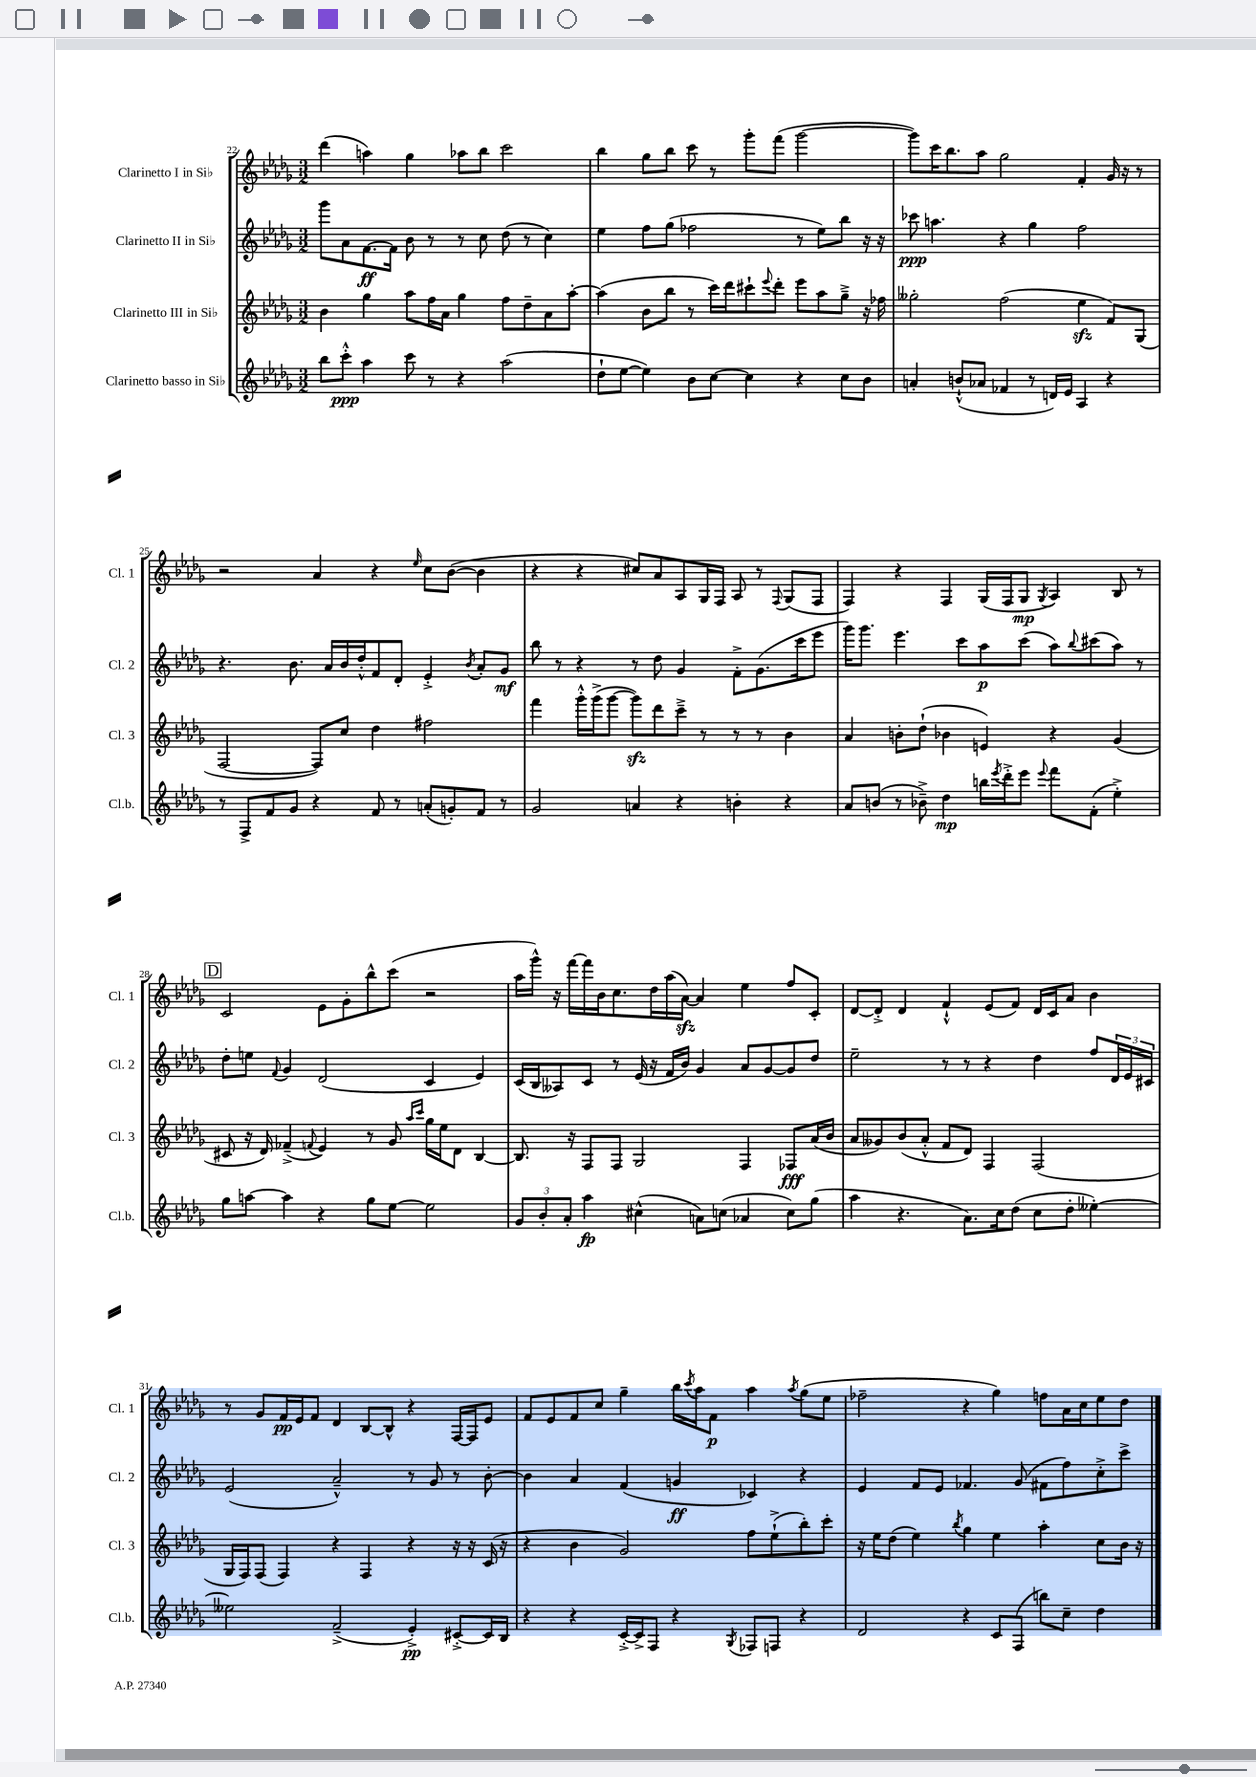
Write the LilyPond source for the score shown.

<<
\new StaffGroup <<
\new Staff = "s0" \with { instrumentName = "Clarinetto I in Sib" shortInstrumentName = "Cl. 1" } {
    \clef treble \key des \major \numericTimeSignature \time 3/2
    des'''4( a''4) ges''4 aes''8 bes''8 c'''2 |
    bes''4 ges''8 bes''8 c'''8 r8 ges'''8-. f'''8( ges'''2~ |
    ges'''8) c'''16 bes''8. aes''8 ges''2 f'4-. ges'16 r16 r8 |
    r2 aes'4 r4 \grace { ees''16 } c''8 bes'8~( bes'4 |
    r4 r4 cis''8) aes'8 aes8 ges16 f16 aes8 r8 \appoggiatura { f8 } ges8( f8 |
    f4) r4 f4 ges16( f16 ges8\mp \acciaccatura { ges8 } aes4) bes8 r8 |
    \mark \markup { \box "D" } c'2 ees'8 ges'8-. bes''8-^ c'''8( r2 |
    aes''16 ges'''16-^) r16 f'''16~ f'''16 bes'16 c''8. des''16 aes''16( aes'16~\sfz) aes'4 ees''4 f''8 c'8-. |
    des'8~ des'8-.-> des'4 f'4-!-^ ees'8( f'8) des'16 c'16 aes'8 bes'4 |
    r8 ges'8 f'16\pp ees'16 f'8 des'4 bes8~ bes8-^ r4 f16~ f16 ees'8 |
    f'8 ees'8 f'8 c''8 ges''4-- bes''16 \acciaccatura { c'''8 } aes''16 f'8\p aes''4 \acciaccatura { aes''8 } ges''8( ees''8 |
    fes''2-- r4 ges''4) f''8 aes'16 c''16 ees''8 des''8 \bar "|." |
}
\new Staff = "s1" \with { instrumentName = "Clarinetto II in Sib" shortInstrumentName = "Cl. 2" } {
    \clef treble \key des \major \numericTimeSignature \time 3/2
    ges'''8 aes'8 f'8.~\ff f'16 bes'8 r8 r8 c''8 des''8( r8 c''4) |
    ees''4 f''8 ges''8( fes''2 r8 ees''8) bes''8 r16 r16 |
    ces'''8\ppp a''4. r4 ges''4 f''2 |
    r4. bes'8. aes'16 bes'16 des''16-.-^ f'8 des'8-. ees'4-.-> \acciaccatura { bes'8 } aes'8-. ges'8\mf |
    bes''8 r8 r4 r8 des''8 ges'4 f'8-.-> ges'8.( c'''16 ees'''8 |
    ges'''16) ges'''8. ees'''4. c'''8 aes''8\p c'''8( aes''8) \appoggiatura { bes''8 } cis'''8( aes''8) r8 |
    \mark \markup { \box "D" } des''8-. e''8 \appoggiatura { f'8 } ges'4 des'2( c'4 ees'4) |
    c'16( bes16 aeses8) c'8 r8 ees'16( r16 f'16 bes'16) ges'4 aes'8 ges'8~ ges'8 des''8 |
    ees''2-- r8 r8 r4 des''4 f''8 \tuplet 3/2 { des'16 ees'16 cis'16 } |
    ees'2( aes'2---^) r8 ges'8 r8 bes'8~-. |
    bes'4 aes'4 f'4( g'4\ff ces'4) r4 |
    ees'4 f'8 ees'8 fes'4. ges'8( fis'8 f''8) c''8-.-> c'''8-> \bar "|." |
}
\new Staff = "s2" \with { instrumentName = "Clarinetto III in Sib" shortInstrumentName = "Cl. 3" } {
    \clef treble \key des \major \numericTimeSignature \time 3/2
    bes'4 ges''4 aes''8 f''16 aes'16 ges''4 f''8 des''8-- aes'8 aes''8~-. |
    aes''4( bes'8 bes''8 r8 c'''16) des'''16 cis'''8-! \appoggiatura { ees'''8 } des'''8-. ees'''8 aes''8 ges''8---> r16 fes''16 |
    geses''2-. f''2( ees''4\sfz f'8) ges8( |
    f2~ f8) c''8 des''4 fis''2 |
    f'''4 ges'''16-.-^ ges'''16->( ges'''8~ ges'''8\sfz) des'''8 c'''8---> r8 r8 r8 bes'4 |
    aes'4 b'8-. des''8-!( bes'4 e'4) r4 ges'4( |
    \mark \markup { \box "D" } cis'8 r16 des'16) fes'4--->( \appoggiatura { f'8 } ees'4) r8 ges'8 \grace { aes''16 c'''16 } ges''16 ees''16 des'8 bes4~ |
    bes8. r16 f8 f8 ges2 f4 fes8\fff aes'16( bes'16 |
    aes'8 geses'8) bes'8( aes'8-.-^ f'8 des'8) f4 f2( |
    ges16 f16) f8( f4) r4 f4 r4 r16 r16 c'16( r16 |
    r4 bes'4 ges'2) f''8 ees''8-!->( bes''8-.) c'''8-. |
    r16 ees''16 des''8( ees''4) \acciaccatura { bes''8 } ges''4 ees''4 aes''4-. c''8 bes'16 r16 \bar "|." |
}
\new Staff = "s3" \with { instrumentName = "Clarinetto basso in Sib" shortInstrumentName = "Cl.b." } {
    \clef treble \key des \major \numericTimeSignature \time 3/2
    bes''8 c'''8-.-^\ppp aes''4 c'''8 r8 r4 aes''2( |
    des''8-! ees''8~ ees''4) bes'8 c''8~ c''4 r4 c''8 bes'8 |
    a'4-. b'8-!-^( aes'8 fes'4 r8 d'16) ees'16 aes4 r4 |
    r8 f8-> f'8 ges'8 r4 f'8 r8 a'8-.( g'8-.) f'8 r8 |
    ges'2 a'4 r4 b'4-. r4 |
    aes'8 b'8( r8 bes'8--->) des''4\mp b''16 \acciaccatura { ees'''8 } des'''16-.-> ees'''8 \appoggiatura { ees'''8 } f'''8 f'8-.( ees''4-.->) |
    \mark \markup { \box "D" } ges''8 a''8~ a''4 r4 ges''8 ees''8~ ees''2 |
    \tuplet 3/2 { ges'8 bes'8-. aes'8-. } aes''4\fp cis''4-^( a'8) c''8( aes'4 c''8) ges''8( |
    aes''4 r4. aes'8.) c''16 des''8( c''8 des''8-. eeses''4~-.) |
    eeses''2 f'2--->( ees'4-.->\pp) cis'8~-.-> cis'16 bes16 |
    r4 r4 c'16~-.-> c'16-> f8 r4 \acciaccatura { ges8 } fes8 f8 r4 |
    des'2 r4 c'8 f8( b''8) c''8-- des''4 \bar "|." |
}
>>
>>
\layout { \context { \Score currentBarNumber = #22 } }
